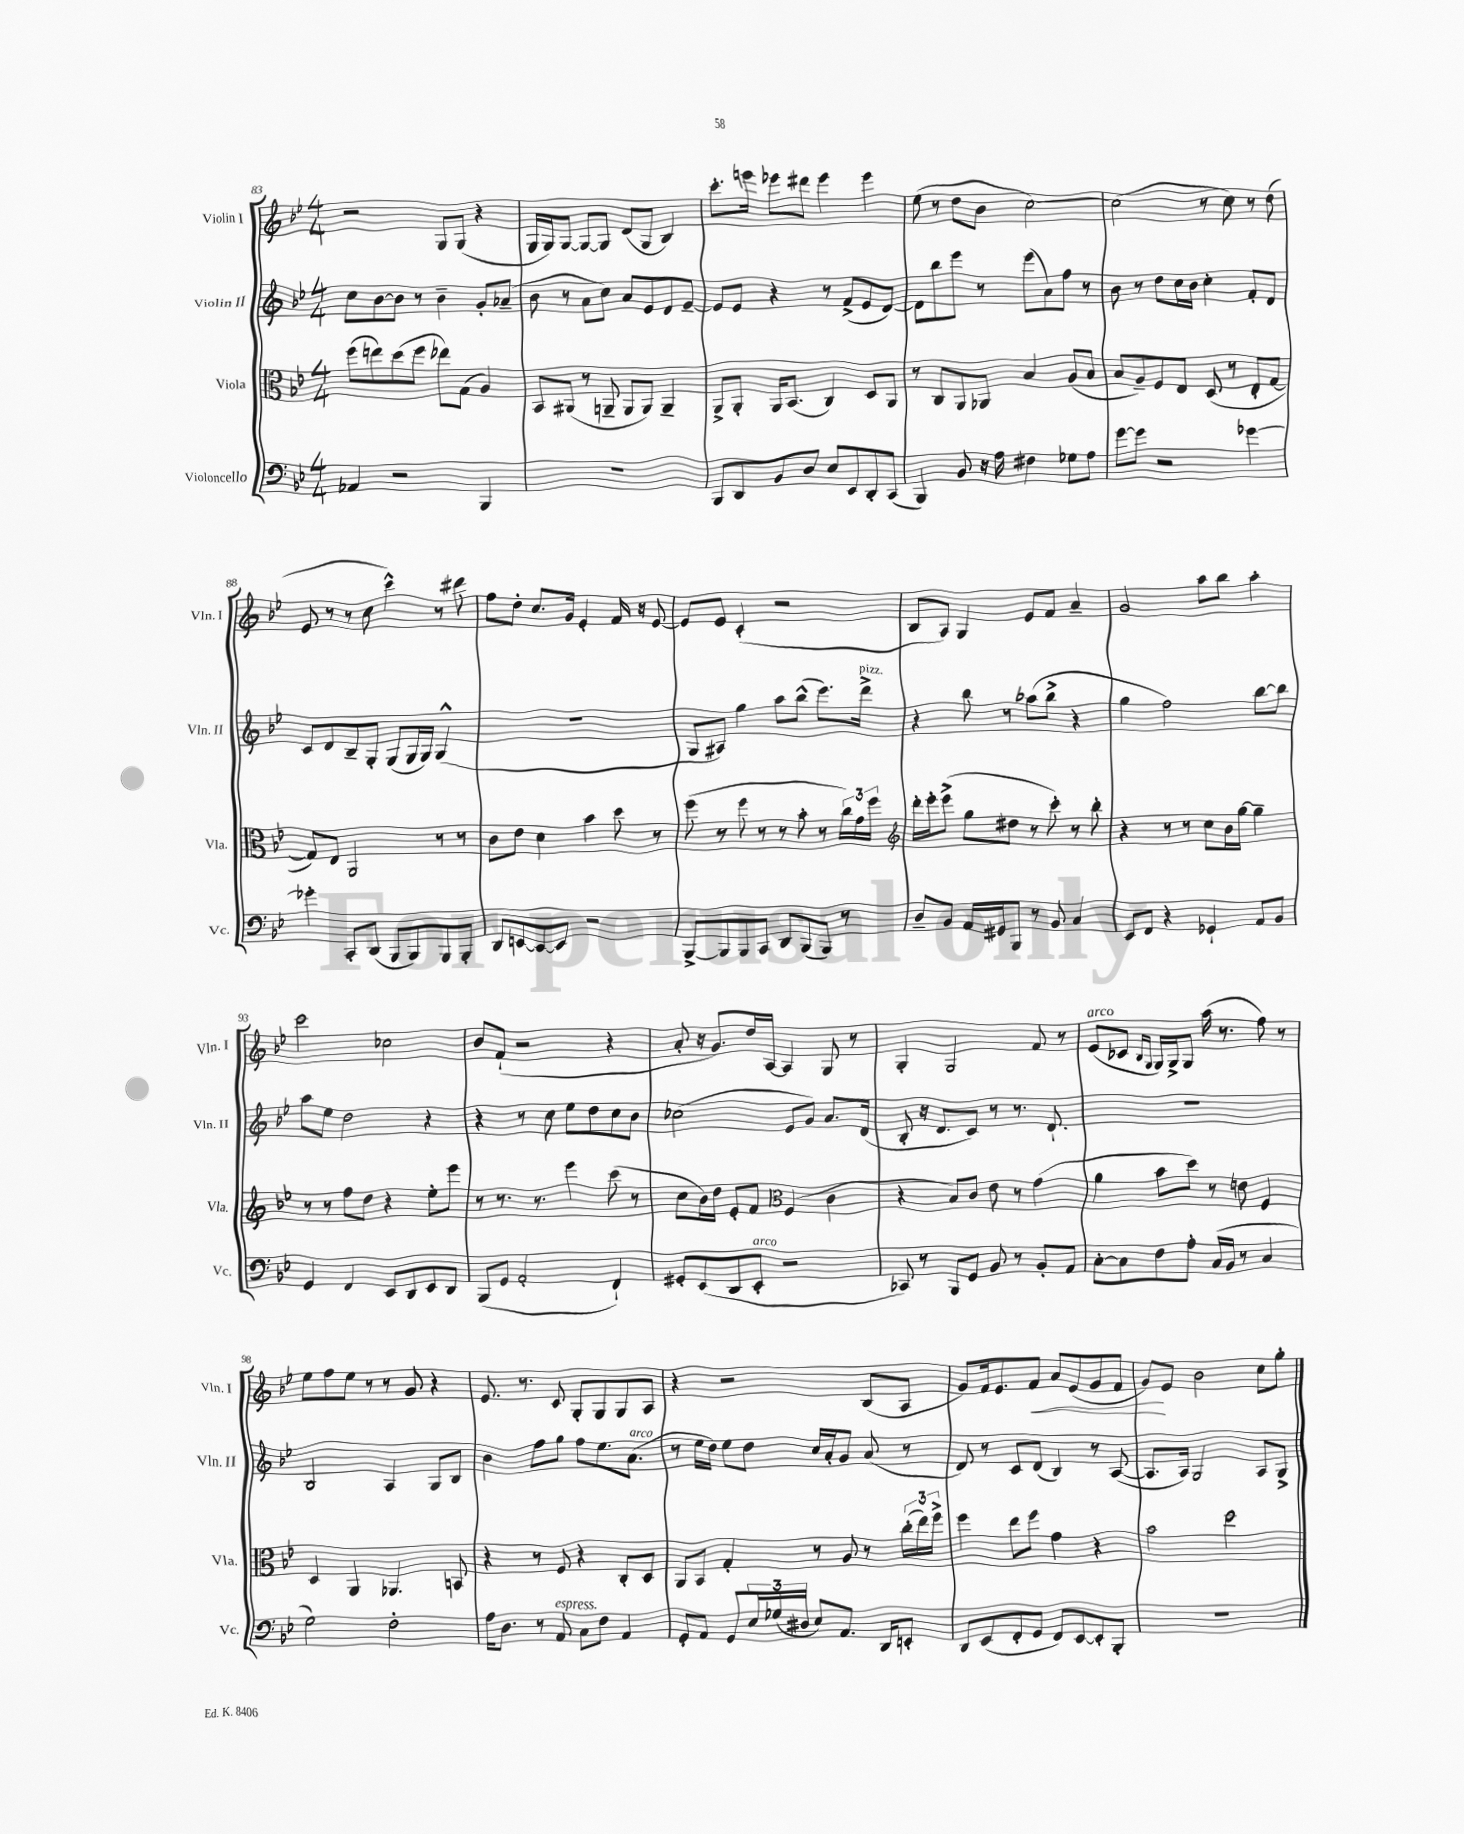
<<
\new StaffGroup <<
\new Staff = "s0" \with { instrumentName = "Violin I" shortInstrumentName = "Vln. I" } {
    \clef treble \key bes \major \numericTimeSignature \time 4/4
    r2 g8 g8( r4 |
    g16 g16) g8~ g8~ g8 d'8( g8 bes4) |
    c'''8.-. e'''16 ees'''8 dis'''8 ees'''4 ees'''4 |
    ees''8( r8 d''8 bes'8 c''2~) |
    c''2( r8 c''8) r8 d''8( |
    ees'8 r8 r8 c''8 c'''4-^) r8 dis'''8 |
    f''8 d''8-. c''8. g'16 ees'4-. f'16 r16 ees'8~ |
    ees'8 ees'8 c'4-.( r2 |
    bes8 a8) g4 ees'8 f'8 a'4-- |
    g'2 a''8 bes''8 a''4-. |
    c'''2 ces''2 |
    bes'8 f'8-!( r2 r4 |
    a'8-. r16 g'8.) d''16 a16~ a4 g8 r8 |
    g4-. g2 f'8 r8 |
    ees'8^\markup { \italic "arco" }( ces'8 \grace { bes16 g16 } g16) g16-> g8 a''16( r8. f''8) r8 |
    ees''8 f''8 ees''8 r8 r8 g'8 r4 |
    ees'8. r8. c'8 g8-. g8 g8 a8 |
    r4 r2 bes8( a8 |
    g'8) f'16 ees'8. f'8\< a'8 ees'8( g'8 f'8 |
    g'8\!) ees'8 bes'2 c''8 g''8-. \bar "|." |
}
\new Staff = "s1" \with { instrumentName = "Violin II" shortInstrumentName = "Vln. II" } {
    \clef treble \key bes \major \numericTimeSignature \time 4/4
    c''8 bes'8~ bes'8 r8 bes'4-- g'8-. aes'8--( |
    bes'8 r8 a'8 c''8) a'8 ees'8 d'8 ees'8~-- |
    ees'8 ees'8 r4 r8 f'8->( ees'8 d'8~) |
    d'8 bes''8 ees'''8 r8 ees'''8( a'8) f''8 r8 |
    bes'8 r8 d''8 c''16 bes'16 c''4-. f'8-. d'8 |
    c'8 d'8 bes8-- g8-. g8( g16 g16) g4-^( |
    R1 |
    g8 ais8) g''4 a''8 bes''8-^( ees'''8.) d'''16->^\markup { \italic "pizz." } |
    r4 bes''8 r8 aes''8( bes''8-> r4 |
    g''4 f''2) bes''8~ bes''8 |
    a''8 ees''8 d''2 r4 |
    r4 r8 c''8 ees''8 d''8 c''8 bes'8 |
    ces''2( ees'8 g'8) a'8. d'16( |
    bes8-. r16 d'8. c'8) r8 r8. d'8.-! |
    r1 |
    bes2 a4 g8 bes8 |
    bes'4 f''8 g''8 f''8 ees''8. a'8.^\markup { \italic "arco" }( |
    r8 ees''16 d''16) ees''8 d''8 c''16 a'16-. g'8 a'8( r8 |
    d'8) r8 c'8 d'8( bes4) r8 a8~( |
    a8. a16) g2 a8 g8-> \bar "|." |
}
\new Staff = "s2" \with { instrumentName = "Viola" shortInstrumentName = "Vla." } {
    \clef alto \key bes \major \numericTimeSignature \time 4/4
    f''8( e''8) d''8( f''8 ees''8) g8( a4) |
    bes,8 ais,8( r8 a,8-- a,8 a,8) a,4-- |
    a,8-> a,8-. a,16 bes,8.( c4) d8 a,8 |
    r8 c8 a,8 aes,8 bes4 a8( bes8 |
    bes8 a8--) f8 ees8 d8( r8 ees8-. g8~ |
    g8) ees8 a,2 r8 r8 |
    c'8 ees'8 d'4 bes'4 d''8 r8 |
    f''8( r8 f''8 r8 r8 bes'8-. r8 \tuplet 3/2 { c''16) g'16 f''16 } |
    \clef treble d'''16-. ees'''16-. ees'''8->( g''8 dis''8 r8 c'''8-.) r8 bes''8-. |
    r4 r8 r8 c''8 bes'16 g''16~ g''4-- |
    r8 r8 f''8 d''8 r4 ees''8-. ees'''8 |
    r8 r8. r8. ees'''4 c'''8( r8 |
    c''8 bes'16) d''16 ees'8-. f'8 \clef alto f4( c'4 |
    r4 bes8) c'8 ees'8 r8 g'4( |
    a'4 bes'8 d''8) r8 e'8 f4 |
    d4 a,4 aes,4. b,8 |
    r4 r8 f8 r4 c8-. d8 |
    a,8 bes,8 g4-. r8 a8 r8 \tuplet 3/2 { c''16-.( ees''16) f''16-> } |
    f''4 ees''8 f''8 g'4 r4 |
    bes'2 d''2 \bar "|." |
}
\new Staff = "s3" \with { instrumentName = "Violoncello" shortInstrumentName = "Vc." } {
    \clef bass \key bes \major \numericTimeSignature \time 4/4
    aes,4 r2 bes,,4 |
    r1 |
    bes,,8 d,8 bes,8 d8 ees8 ees,8 d,8-. c,8( |
    bes,,4) bes,8 r16 a16 fis4 ges8 a8 |
    g'8~ g'8 r2 ges'4~ |
    ges'4-. c,8-. d,8( bes,,8 bes,,8) bes,,8 bes,,8-. |
    d,8 e,8~ e,8~ e,8 r2 |
    bes,,8~-> bes,,8 bes,,8 c,8 d,8 bes,,8( bes,,8) r8 |
    d8-- bes,8 a,16 gis,16 bes,,8 r8 bes,8 c4 |
    ees,8 f,8 r4 ges,4-! a,8 bes,8 |
    g,4 f,4 ees,8 d,8 ees,8 d,8 |
    bes,,8( g,8 a,2-. f,4-!) |
    gis,8-. ees,8( d,8 ees,8-.^\markup { \italic "arco" } r2 |
    ces,8) r8 bes,,8 g,8 bes,8 r8 bes,8-. a,8 |
    c8~-. c8 f8 a8-. c16( bes,16 r8 c4 |
    g2) f2-. |
    a16 d8. r8 a,8^\markup { \italic "espress." } c8 f8 a,4 |
    g,8-. a,8 g,8 \tuplet 3/2 { ees16 ges16( dis16 } ees8) a,8. d,16 e,8-. |
    d,8 ees,8( f,8-. g,8 f,8) ees,8~ ees,8-. bes,,8-. |
    R1 \bar "|." |
}
>>
>>
\layout { \context { \Score currentBarNumber = #83 } }
